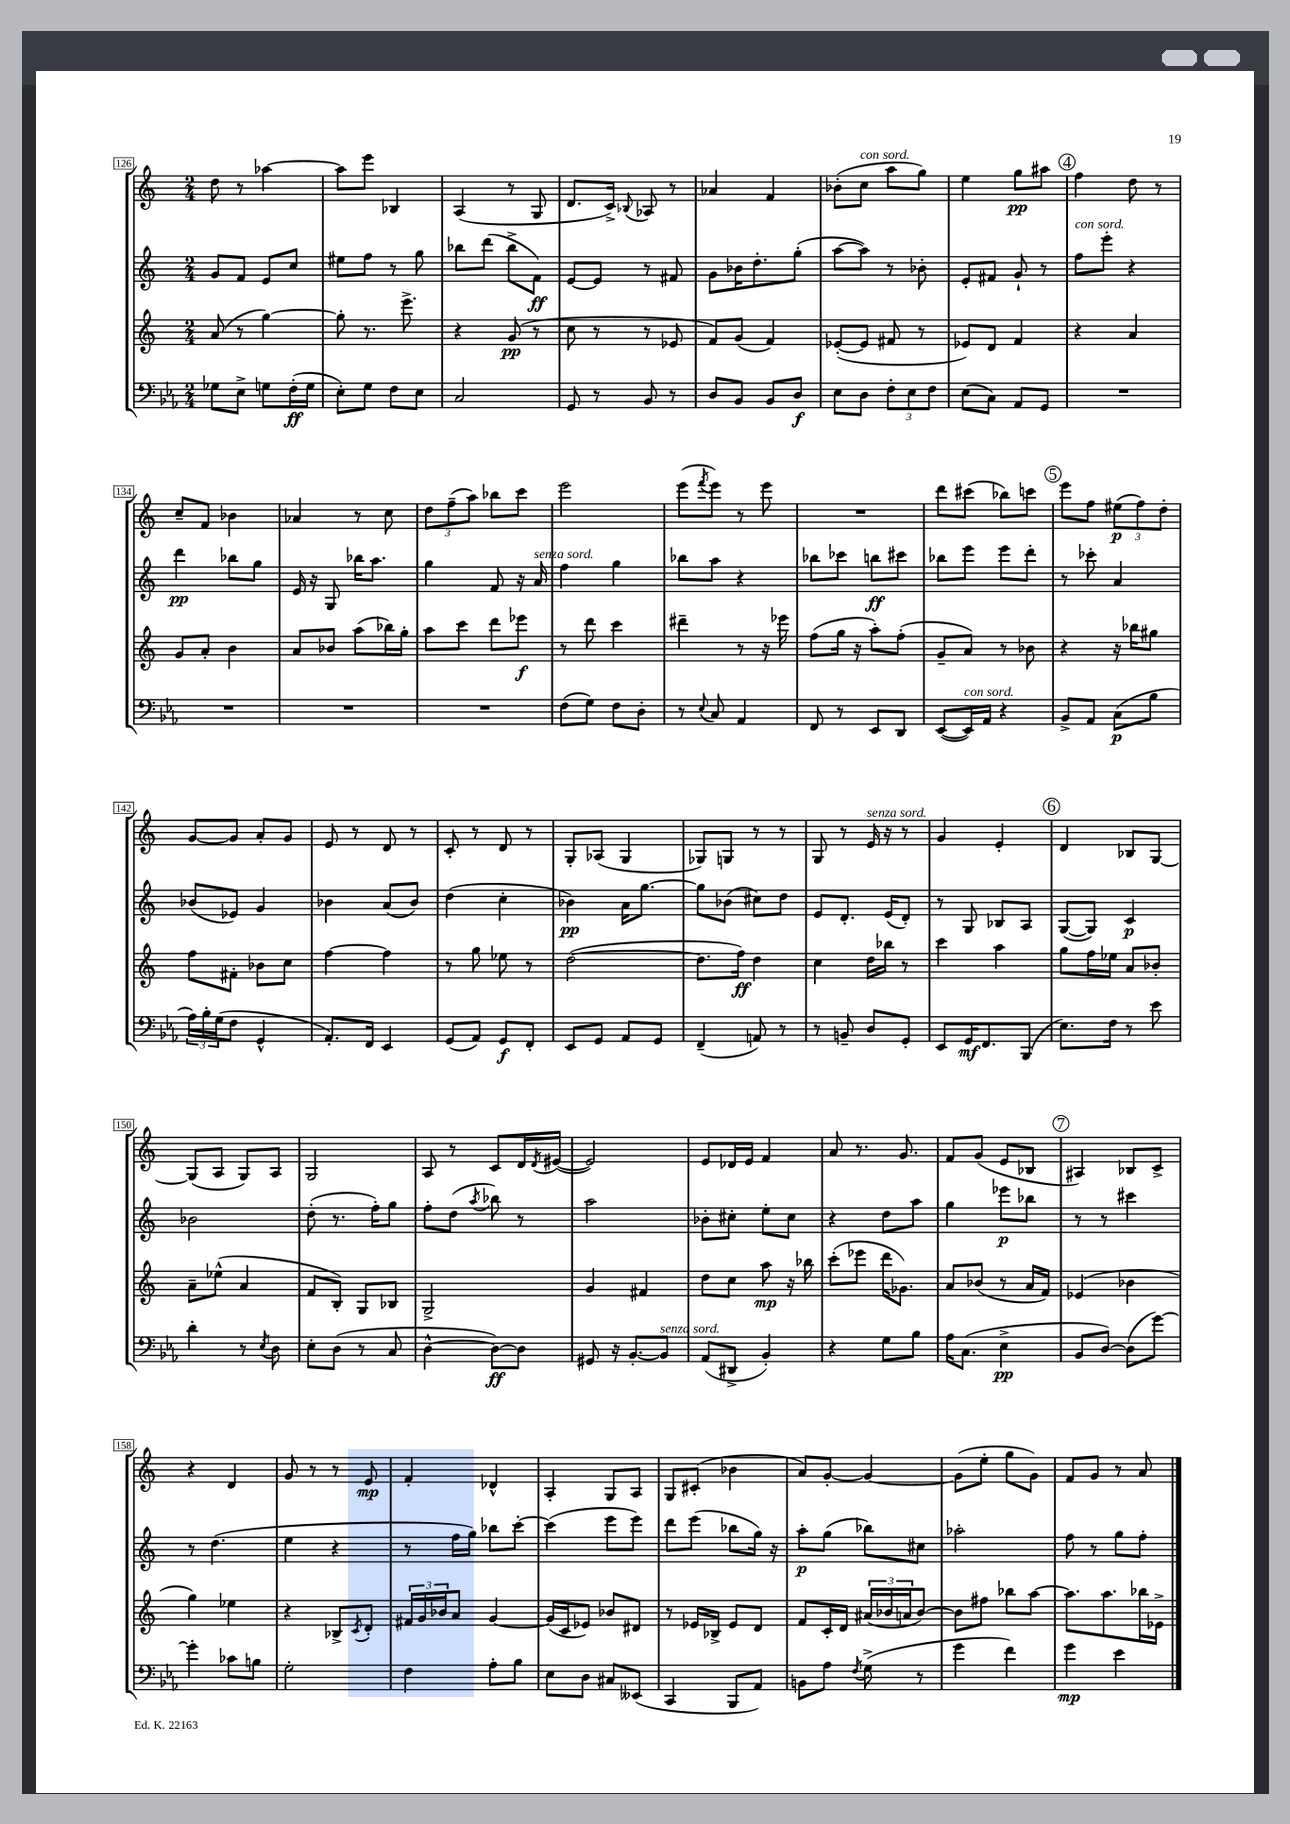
<<
\new StaffGroup <<
\new Staff = "s0" {
    \clef treble \key c \major \numericTimeSignature \time 2/4
    d''8 r8 aes''4~ |
    aes''8 e'''8 bes4 |
    a4( r8 g8 |
    d'8. c'16->) \appoggiatura { bes8 } aes8 r8 |
    aes'4 f'4 |
    bes'8-.( c''8^\markup { \italic "con sord." } a''8 g''8) |
    e''4 g''8\pp ais''8 |
    \mark \markup { \circle "4" } f''4 d''8 r8 |
    c''8-- f'8 bes'4 |
    aes'4 r8 c''8 |
    \tuplet 3/2 { d''8 f''8--( a''8) } bes''8 c'''8 |
    e'''2 |
    e'''8( \acciaccatura { f'''8 } e'''8) r8 e'''8 |
    R2 |
    d'''8 cis'''8( bes''8) c'''8 |
    \mark \markup { \circle "5" } e'''8 f''8 \tuplet 3/2 { eis''8\p( f''8) d''8-. } |
    g'8~ g'8 a'8-. g'8 |
    e'8 r8 d'8 r8 |
    c'8-. r8 d'8 r8 |
    g8-. aes8( g4 |
    ges8) g8 r8 r8 |
    g8 r8 e'16^\markup { \italic "senza sord." } r16 r8 |
    g'4 e'4-. |
    \mark \markup { \circle "6" } d'4 bes8 g8~ |
    g8( a8 g8) a8 |
    g2 |
    a8 r8 c'8 d'16 \acciaccatura { d'8 } eis'16~( |
    eis'2) |
    e'8 des'16 e'16 f'4 |
    a'8 r8. g'8. |
    f'8 g'8( e'8 bes8 |
    \mark \markup { \circle "7" } ais4) bes8 c'8-> |
    r4 d'4 |
    g'8 r8 r8 e'8\mp |
    f'4-. des'4-^ |
    a4-. g8 a8 |
    g8 cis'8-.( bes'4 |
    a'8) g'8~-. g'4~ |
    g'8( e''8-. g''8 g'8) |
    f'8 g'8 r8 a'8 \bar "|." |
}
\new Staff = "s1" {
    \clef treble \key c \major \numericTimeSignature \time 2/4
    g'8 f'8 e'8 c''8 |
    eis''8 f''8 r8 g''8 |
    bes''8 d'''8( bes''8-> f'8\ff) |
    e'8~ e'8 r8 fis'8 |
    g'8 bes'16 d''8.-. g''8-.( |
    a''8~ a''8) r8 bes'8-. |
    e'8-. fis'8 g'8-! r8 |
    \mark \markup { \circle "4" } f''8^\markup { \italic "con sord." } e'''8-. r4 |
    d'''4\pp bes''8 g''8 |
    e'16 r16 g8 bes''16 a''8. |
    g''4 f'8 r16 a'16^\markup { \italic "senza sord." } |
    f''4 g''4 |
    bes''8 a''8 r4 |
    bes''8 ces'''8 b''8\ff cis'''8 |
    bes''8 e'''8 e'''8 d'''8-. |
    \mark \markup { \circle "5" } r8 ces'''8-. a'4 |
    bes'8( ees'8) g'4 |
    bes'4 a'8( bes'8) |
    d''4( c''4-. |
    bes'4\pp) a'16 g''8.~ |
    g''8 bes'8( cis''8) d''8 |
    e'8 d'8.-. e'16( d'8-.) |
    r8 g8 bes8 a8 |
    \mark \markup { \circle "6" } g8~( g8) c'4\p |
    bes'2 |
    d''8-.( r8. f''16-.) g''8 |
    f''8-. d''8( \acciaccatura { a''8 } bes''8) r8 |
    a''2 |
    bes'8-. cis''8-. e''8-. cis''8 |
    r4 d''8 a''8 |
    g''4 ees'''8\p bes''8 |
    \mark \markup { \circle "7" } r8 r8 cis'''4 |
    r8 d''4.( |
    e''4 r4 |
    r8 f''16 g''16) bes''8 c'''8~-. |
    c'''4( e'''8 e'''8) |
    d'''8 e'''8( bes''8 g''16) r16 |
    a''8-.\p g''8( bes''8) cis''8 |
    aes''2-. |
    f''8 r8 g''8 f''8-. \bar "|." |
}
\new Staff = "s2" {
    \clef treble \key c \major \numericTimeSignature \time 2/4
    a'8( r8 g''4~) |
    g''8-. r8. e'''8.-> |
    r4 g'8\pp( r8 |
    c''8 r8 r8 ees'8 |
    f'8) g'8( f'4) |
    ees'8~-.( ees'8 fis'8 r8 |
    ees'8) d'8 f'4 |
    \mark \markup { \circle "4" } r4 a'4 |
    g'8 a'8-. b'4 |
    a'8 bes'8 a''8( bes''16) g''16-. |
    a''8 c'''8 d'''8 ees'''8\f |
    r8 d'''8 c'''4 |
    dis'''4-- r8 r16 ees'''16 |
    f''8( g''16 r16 a''8-.) f''8-.( |
    g'8-- a'8) r8 bes'8 |
    \mark \markup { \circle "5" } r4 r16 bes''16 gis''8 |
    f''8 fis'8-. bes'8 c''8 |
    f''4~ f''4 |
    r8 g''8 ees''8 r8 |
    d''2~( |
    d''8. f''16\ff) d''4 |
    c''4 d''16 bes''16 r8 |
    c'''4 a''4 |
    \mark \markup { \circle "6" } g''8 f''16 ees''16 a'8 bes'8-. |
    a'8-- ees''8-^( a'4 |
    f'8 b8-.) g8 bes8 |
    g2-> |
    g'4 fis'4 |
    d''8 c''8 a''8\mp r16 bes''16 |
    c'''8-.( ees'''8 d'''16 ges'8.) |
    a'8 bes'8( r8 a'16 f'16) |
    \mark \markup { \circle "7" } ees'4( bes'4 |
    g''4) ees''4 |
    r4 bes8-> \acciaccatura { c'8 } d'8-. |
    \tuplet 3/2 { fis'16 g'16 bes'16 } a'8 g'4~ |
    g'16( c'16 ees'8) bes'8 dis'8 |
    r8 ees'16 bes16-> ees'8 d'8 |
    f'8 c'16-. d'16 \tuplet 3/2 { ais'16( bes'16 a'16 } bes'8~) |
    bes'8 fis''8 bes''8 a''8~ |
    a''8. a''8. bes''16 ees'16-> \bar "|." |
}
\new Staff = "s3" {
    \clef bass \key ees \major \numericTimeSignature \time 2/4
    ges8 ees8-> g8 f16-.\ff( g16 |
    ees8-.) g8 f8 ees8 |
    c2 |
    g,8 r8 bes,8 r8 |
    d8 bes,8 bes,8 d8\f |
    ees8 d8 \tuplet 3/2 { f8-. ees8 f8 } |
    ees8( c8) aes,8 g,8 |
    \mark \markup { \circle "4" } R2 |
    R2 |
    R2 |
    R2 |
    f8( g8) f8 d8-. |
    r8 \appoggiatura { ees8 } c8 aes,4 |
    f,8 r8 ees,8 d,8 |
    ees,8~( ees,16^\markup { \italic "con sord." }) aes,16 r4 |
    \mark \markup { \circle "5" } bes,8-> aes,8 c8\p( bes8 |
    \tuplet 3/2 { aes16) bes16-. g16( } f8 g,4-^ |
    aes,8.-.) f,16 ees,4 |
    g,8( aes,8) g,8\f f,8-. |
    ees,8 g,8 aes,8 g,8 |
    f,4--( a,8) r8 |
    r8 b,8-- d8 g,8-. |
    ees,8 g,16\mf f,8. bes,,8( |
    \mark \markup { \circle "6" } ees8.) f16 r8 ees'8 |
    d'4-. r8 \acciaccatura { ees8 } d8 |
    ees8-. d8( r8 c8 |
    d4~-^ d8~\ff) d8 |
    gis,8 r16 bes,8.~-. bes,8^\markup { \italic "senza sord." } |
    aes,8( dis,8-> bes,4-.) |
    r4 g8 bes8 |
    aes16 c8.( ees4->\pp |
    \mark \markup { \circle "7" } bes,8 d8~) d8( g'8~) |
    g'4-. ces'8 b8 |
    g2-. |
    f4 aes8-. bes8 |
    ees8 d8 cis8 eeses,8( |
    c,4 bes,,8 aes,8) |
    b,8 aes8 \acciaccatura { f8 } g8->( r8 |
    g'4 f'4) |
    g'4\mp ees'4 \bar "|." |
}
>>
>>
\layout { \context { \Score currentBarNumber = #126 \override BarNumber.stencil = #(make-stencil-boxer 0.1 0.3 ly:text-interface::print) } }
